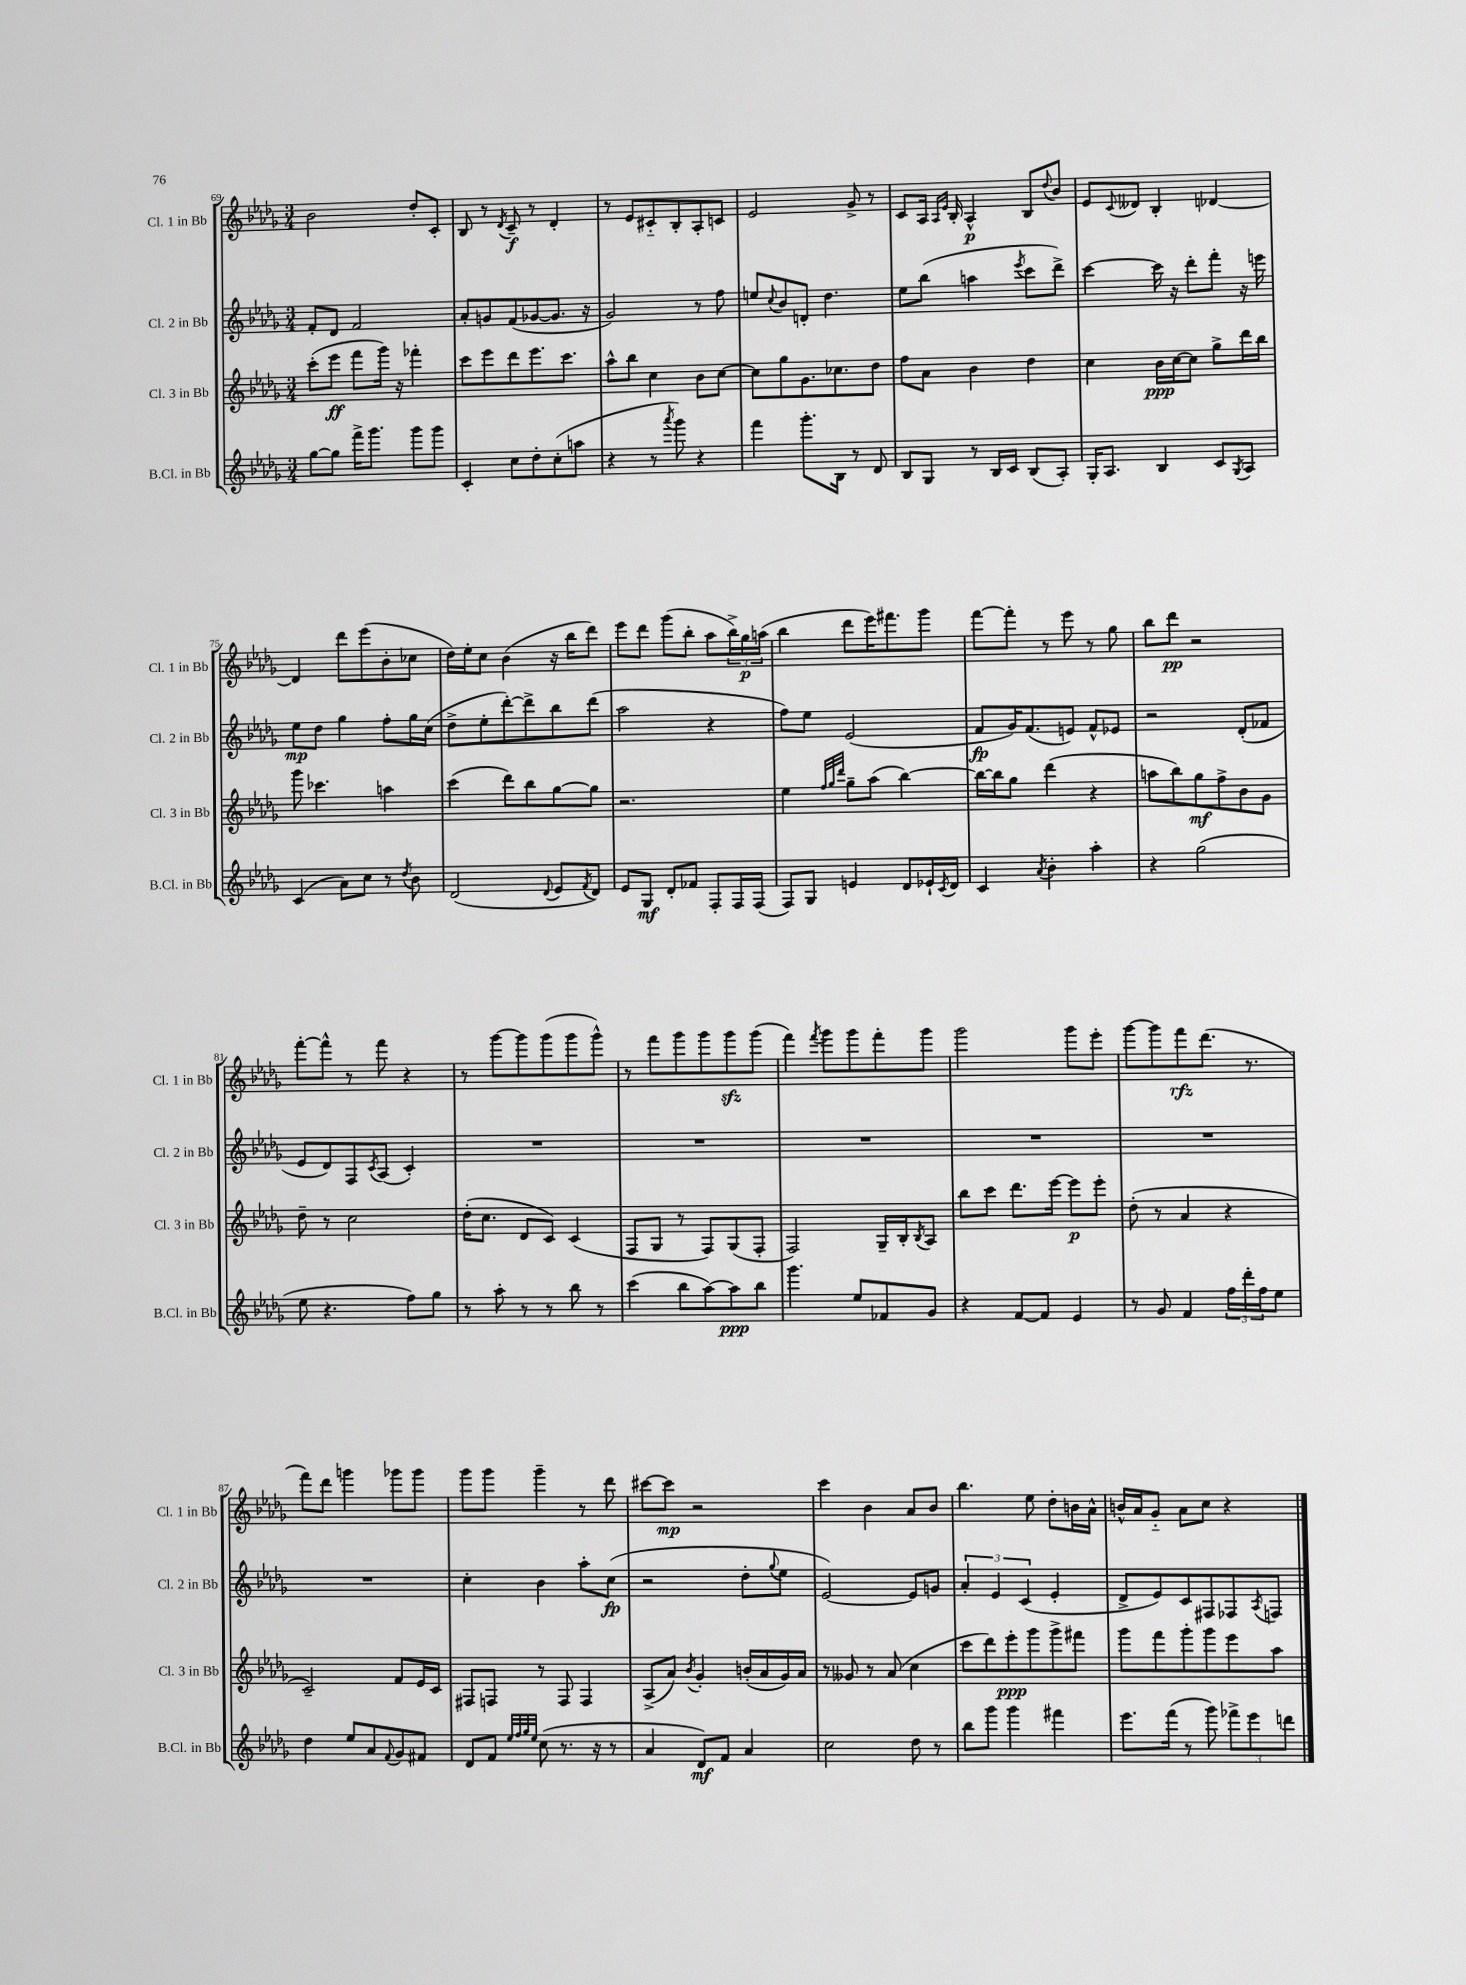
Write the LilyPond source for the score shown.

<<
\new StaffGroup <<
\new Staff = "s0" \with { instrumentName = "Cl. 1 in Bb" shortInstrumentName = "Cl. 1 in Bb" } {
    \clef treble \key des \major \numericTimeSignature \time 3/4
    bes'2 des''8-. c'8-. |
    bes8 r8 \acciaccatura { des'8 } c'8--\f r8 des'4-. |
    r8 ees'8 cis'8-_ bes8-. aes8-. c'8 |
    ees'2 ges'8-> r8 |
    c'8 aes16 \grace { aes16 ees'16 } bes16-. aes4-^\p bes8 \appoggiatura { des''8 } bes'8 |
    ees'8 \appoggiatura { c'8 } deses'8 bes4-. des'4~ |
    des'4 des'''8 ees'''8( bes'8-. ces''8 |
    des''16) ees''16-. c''8 bes'4( r16 bes''16 des'''8) |
    ees'''8 des'''8 ges'''8( bes''8-. aes''8 \tuplet 3/2 { bes''16->) ges''16\p a''16( } |
    bes''4 des'''8 ees'''16) fis'''8. ges'''8 |
    f'''8~ f'''8-. r8 ees'''8 r8 ges''8 |
    bes''8 des'''8\pp r2 |
    f'''8~-. f'''8-^ r8 f'''8 r4 |
    r8 ges'''8~ ges'''8 ges'''8( ges'''8 ges'''8-^) |
    r8 f'''8 ges'''8 ges'''8 ges'''8\sfz ges'''8( |
    f'''4) \acciaccatura { f'''8 } ges'''8 ges'''8 f'''8-. ges'''8 |
    ges'''2 ges'''8 ees'''8-. |
    ges'''8~ ges'''8 f'''8\rfz des'''8.( r8. |
    f'''8) des'''8 g'''4 ges'''8 ges'''8 |
    ges'''8 ges'''8 ges'''4-- r8 des'''8 |
    cis'''8~ cis'''8\mp r2 |
    c'''4 bes'4 aes'8 bes'8 |
    bes''4. ees''8 des''8-. b'16 aes'16-^ |
    b'16-^ aes'16 ges'8-_ aes'8 c''8 r4 \bar "|." |
}
\new Staff = "s1" \with { instrumentName = "Cl. 2 in Bb" shortInstrumentName = "Cl. 2 in Bb" } {
    \clef treble \key des \major \numericTimeSignature \time 3/4
    f'8-. des'8 f'2 |
    aes'8-. g'8 f'8( ges'8~ ges'8. r16 |
    ges'2) r8 f''8 |
    e''8 \appoggiatura { c''8 } bes'8 d'8-. des''4. |
    ees''8 bes''8( a''4 \acciaccatura { ees'''8 } c'''8 des'''8->) |
    c'''4~ c'''16 r16 des'''8-. f'''8-. r16 e'''16 |
    ees''8\mp des''8 ges''4 f''8-. ges''16 c''16( |
    des''8-> ees''8-. des'''8~-.) des'''8-> bes''8 des'''8( |
    aes''2 r4 |
    f''8) ees''8 ees'2( |
    f'8\fp ges'16) f'8.( e'8) f'8-^ ees'8 |
    r2 des'8-.( fes'8 |
    ees'8 des'8) f8 \acciaccatura { c'8 } aes8( c'4-.) |
    R2. |
    R2. |
    R2. |
    R2. |
    R2. |
    R2. |
    c''4-. bes'4 aes''8-. c''8\fp( |
    r2 des''8-. \appoggiatura { ges''8 } ees''8 |
    ees'2~) ees'8 g'8 |
    \tuplet 3/2 { aes'4-. ees'4 c'4( } ees'4-. |
    des'8-> ees'8) c'8 fis8 fes8 \acciaccatura { aes8 } f8 \bar "|." |
}
\new Staff = "s2" \with { instrumentName = "Cl. 3 in Bb" shortInstrumentName = "Cl. 3 in Bb" } {
    \clef treble \key des \major \numericTimeSignature \time 3/4
    c'''8-.( ees'''8\ff f'''8 ges'''16) r16 fes'''4-. |
    c'''8 ees'''8 des'''8 ees'''8. c'''8. |
    aes''8-^ bes''8 c''4 bes'8 c''8~ |
    c''8 ges''8 ges'8. ces''8. des''8 |
    f''8 aes'8 bes'4 des''4 |
    c''4 bes'16\ppp c''16~ c''8 ges''8-> des'''16 bes''16 |
    ges'''8 ces'''4. a''4 |
    c'''4( des'''8) bes''8 ges''8~ ges''8 |
    r2. |
    ees''4 \grace { f''32 ges''32 des'''32 } ges''8-- aes''8( bes''4~) |
    bes''16~ bes''16 ges''8 des'''4( r4 |
    a''8 bes''8) ges''8\mf f''8-> bes'8 ges'8 |
    des''8-- r8 c''2 |
    des''16-.( c''8. des'8 c'8) c'4( |
    f8 ges8 r8 f8) ges8( f8-. |
    f2) ges16-- bes16-. \acciaccatura { bes8 } aes8 |
    bes''8 c'''8 des'''8. ees'''16~ ees'''8\p ees'''8-. |
    des''8-.( r8 aes'4 r4 |
    c'2--) f'8 ees'16 c'16 |
    fis8 f8 r8 f8 f4 |
    aes8->( aes'8) \acciaccatura { bes'8 } ges'4-. b'16-.( aes'16 ges'16) aes'16 |
    r8 geses'8 r8 aes'8( c''4 |
    c'''8 des'''8) ees'''8-.\ppp ges'''8 ges'''8-> fis'''8 |
    ges'''8 f'''8 ges'''8-. ges'''8 ees'''8 aes''8 \bar "|." |
}
\new Staff = "s3" \with { instrumentName = "B.Cl. in Bb" shortInstrumentName = "B.Cl. in Bb" } {
    \clef treble \key des \major \numericTimeSignature \time 3/4
    ges''8~ ges''8 f'''16-> ges'''8. ges'''8 ges'''8 |
    c'4-. c''8 des''8-. c''8-.( a''8 |
    r4 r8 \acciaccatura { aes'''8 } ges'''8) r4 |
    f'''4 ges'''8.-. bes16 r8 des'8 |
    bes8 ges8 r8 bes16 c'16 bes8( aes8-.) |
    ges16-. aes8. bes4 c'8 \acciaccatura { ges8 } aes8 |
    c'4( aes'8) c''8 r8 \acciaccatura { des''8 } bes'8 |
    des'2( \appoggiatura { des'8 } ees'8 \acciaccatura { f'8 } des'8) |
    ees'8 ges8\mf des'8-. fes'8 f8-. f16 f16( |
    f8) ges8 e'4 des'8 ees'16-! \acciaccatura { c'8 } des'16 |
    c'4 \acciaccatura { aes'8 } bes'4-. aes''4-. |
    r4 ges''2( |
    ees''8 r4. f''8) ges''8 |
    r8 aes''8-. r8 r8 bes''8 r8 |
    c'''4( bes''8 aes''8~) aes''8\ppp bes''8 |
    ges'''4. ees''8 fes'8 ges'8 |
    r4 f'8~ f'8 ees'4 |
    r8 ges'8 f'4 \tuplet 3/2 { f''16 des'''16-. f''16 } ees''8 |
    des''4 ees''8 aes'8 \appoggiatura { f'8 } ges'8 fis'8 |
    des'8 f'8 \grace { ees''32 f''32 ges''32 ees''32 } c''8( r8. r16 r8 |
    aes'4 des'8\mf) f'8 aes'4 |
    c''2 des''8 r8 |
    bes''8 ges'''8 ges'''4 fis'''4 |
    ees'''8. f'''16( r8 ges'''8) \tuplet 3/2 { fes'''8-> ees'''8 d'''8 } \bar "|." |
}
>>
>>
\layout { \context { \Score currentBarNumber = #69 } }
